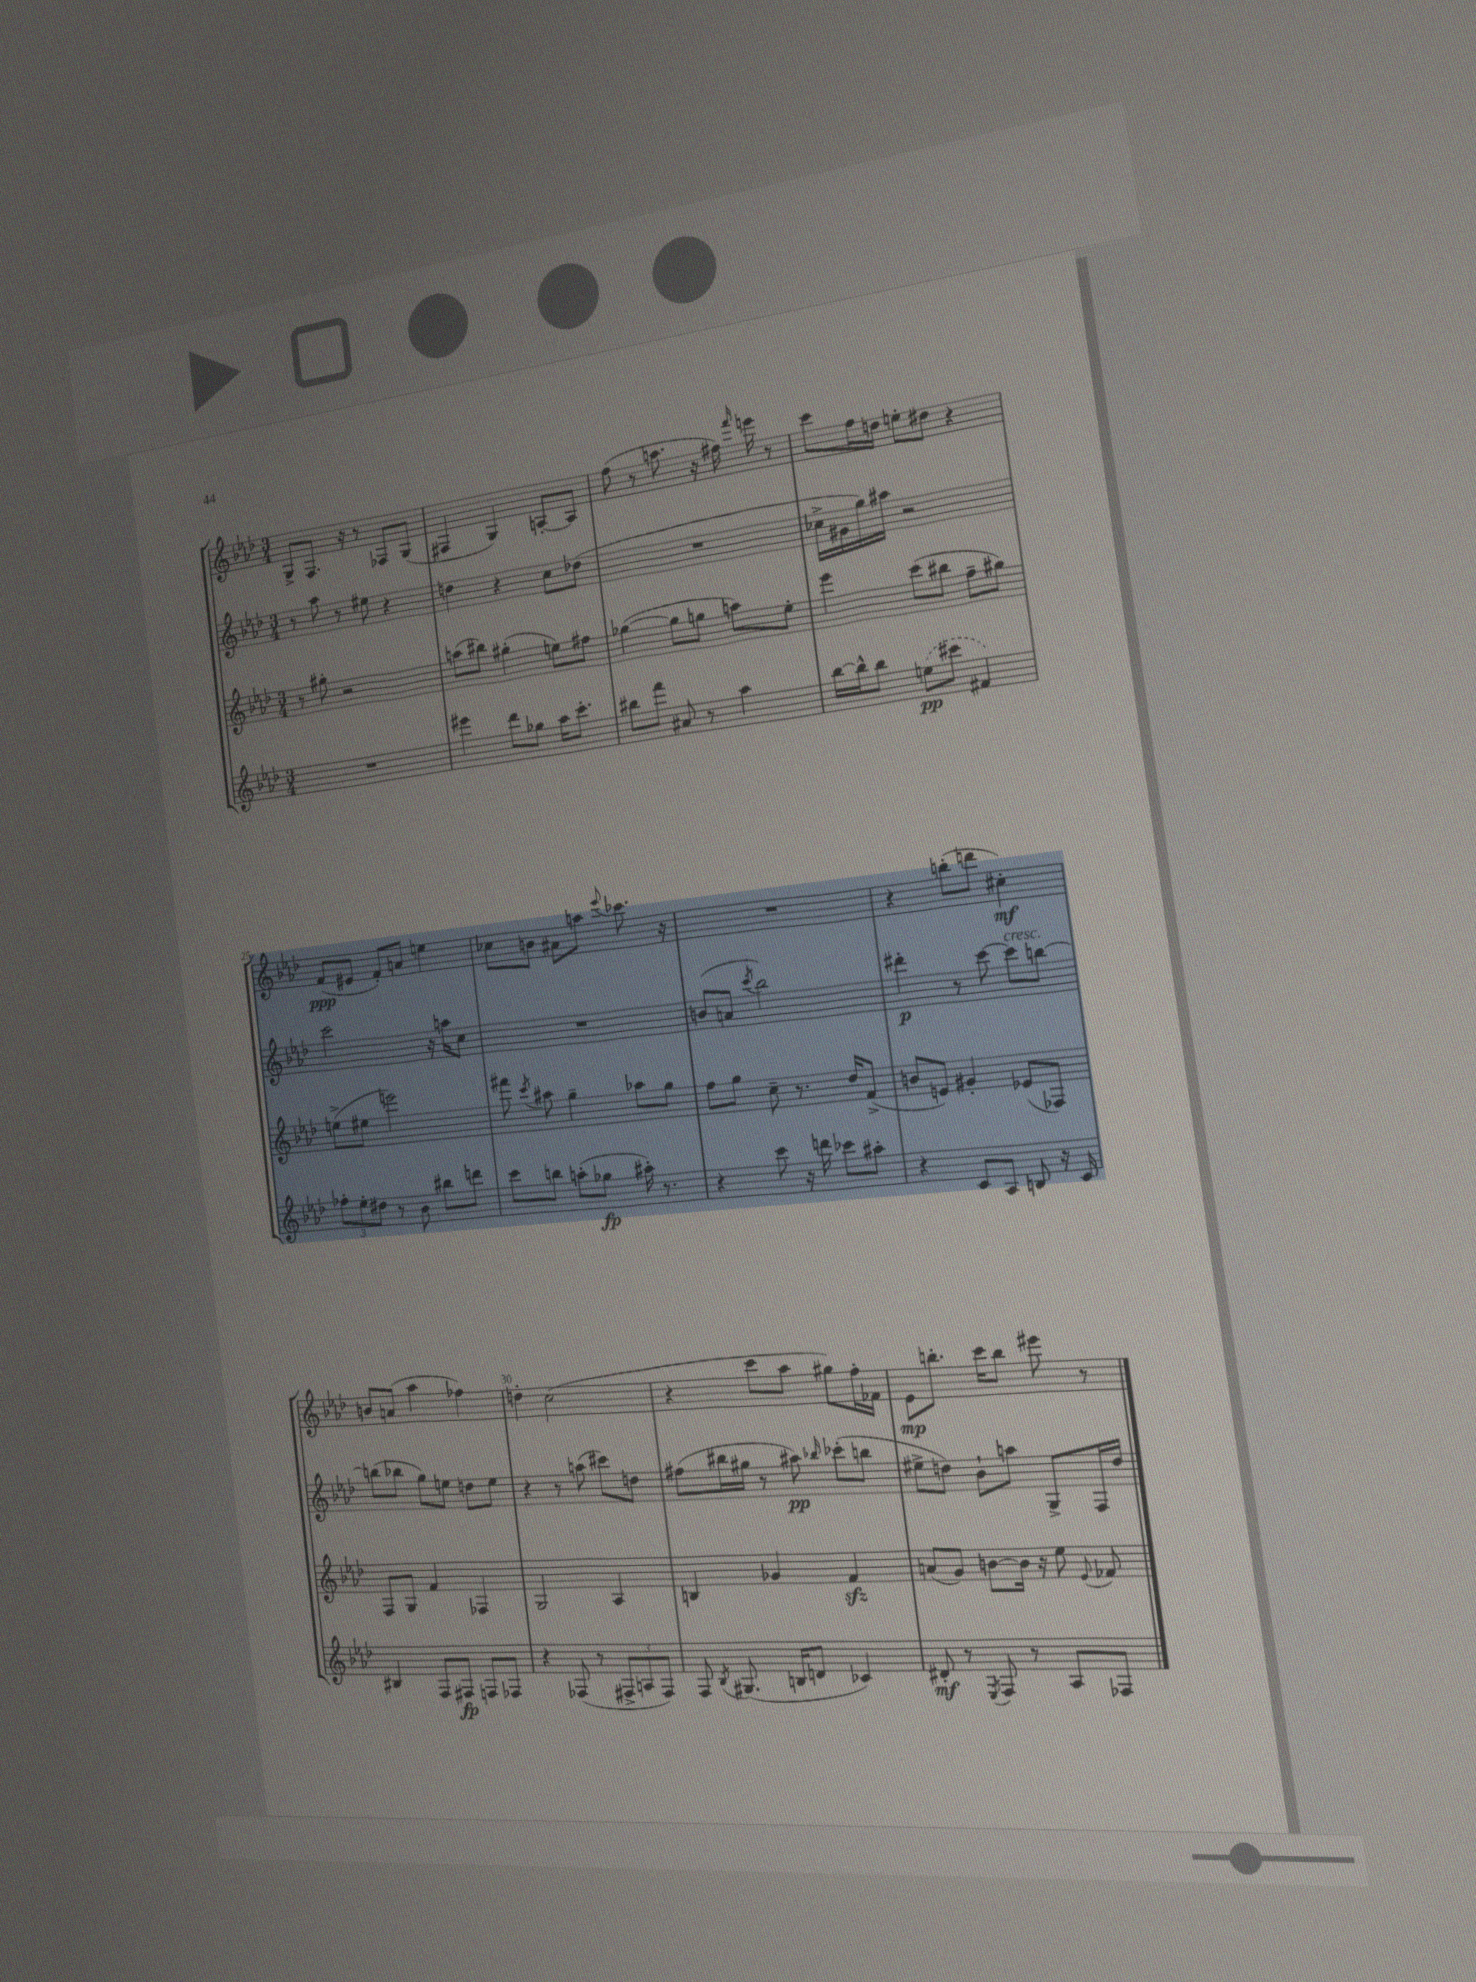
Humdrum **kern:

**kern	**dynam	**kern	**kern	**dynam	**kern	**dynam
*part4	*part4	*part3	*part2	*part2	*part1	*part1
*staff4	*staff4	*staff3	*staff2	*staff2	*staff1	*staff1
*clefG2	*	*clefG2	*clefG2	*	*clefG2	*
*k[b-e-a-d-]	*	*k[b-e-a-d-]	*k[b-e-a-d-]	*	*k[b-e-a-d-]	*
*M3/4	*	*M3/4	*M3/4	*	*M3/4	*
=21	=21	=21	=21	=21	=21	=21
2.r	.	8r	8r	.	8G^/L	.
.	.	8gg#X'\	8aa-\	.	8.F/J	.
.	.	2r	8r	.	.	.
.	.	.	.	.	16r	.
.	.	.	8ee#X\	.	8r	.
.	.	.	4r	.	8F-X/L	.
.	.	.	.	.	(8G/J	.
=22	=22	=22	=22	=22	=22	=22
4eee#X\	.	(8aan\L	4ddn\	.	4F#X/	.
.	.	8bb#X\J)	.	.	.	.
8ddd-\L	.	(4gg#X'\	4r	.	4G/)	.
8gg-X\J	.	.	.	.	.	.
16aa-\KL	.	8een\L)	8cc\L	.	[8An'/L	.
8.ccc'\J	.	.	.	.	.	.
.	.	8ff#X\J	(8dd-X\J	.	8A/J]	.
=23	=23	=23	=23	=23	=23	=23
8bb#X\L	.	([4gg-X\	2.r	.	(8ff\	.
8fff\J	.	.	.	.	8r	.
8a#X/	.	8gg-\L]	.	.	8.aan\	.
8r	.	8ggn\J	.	.	.	.
.	.	.	.	.	16r	.
4aa-\	.	8aan\L)	.	.	16ff#X\)	.
.	.	.	.	.	16qqfff/	.
.	.	.	.	.	16eeen\	.
.	.	8ee-'\J	.	.	8r	.
=24	=24	=24	=24	=24	=24	=24
[16bb-\LL	.	4eee-\	16cc-X^\LL	.	8ccc\L	.
16bb-^^\J]	.	.	16g#X\	.	.	.
8bb-\J	.	.	16gg\)	.	16ff\L	.
.	.	.	16aa#X\JJ	.	16ddn\JJ	.
(8een\L	pp	(8ccc\L	2r	.	8een'\L	.
8ccc#X\J	.	8bb#X\J	.	.	8dd#X\J	.
4f#X/)	.	8ff~\L	.	.	4r	.
.	.	8gg#X\J)	.	.	.	.
!!LO:LB:g=z
=25	=25	=25	=25	=25	=25	=25
12ff-X'\L	.	(8een^\L	2ccc\	.	(8f/L	ppp
12ee-'\	.	.	.	.	.	.
.	.	8ee#X\J	.	.	8e#X/J	.
12dd#X\J	.	.	.	.	.	.
8r	.	2eeen\)	.	.	8f'/L)	.
8b-\	.	.	.	.	8an/J	.
8bb#X\L	.	.	16r	.	4een\	.
.	.	.	16aan\KL	.	.	.
8dddn\J	.	.	8cc\J	.	.	.
=26	=26	=26	=26	=26	=26	=26
8ccc\L	.	8fff#X\	2.r	.	8cc-X\L	.
.	.	8qccc/	.	.	.	.
8bbn\J	.	8aa#X\	.	.	8bn\J	.
(8aan'\L	.	4gg~\	.	.	8a#X\L	.
8gg-X\J	fp	.	.	.	8aan\J	.
.	.	.	.	.	8qqeee-/	.
16aa#X'\)	.	8aa-X\L	.	.	8.ccc-X\	.
8.r	.	.	.	.	.	.
.	.	8gg\J	.	.	.	.
.	.	.	.	.	16r	.
=27	=27	=27	=27	=27	=27	=27
4r	.	8ff\L	(8bn/L	.	2.r	.
.	.	8gg\J	8an/J	.	.	.
.	.	.	8qccc/	.	.	.
8ccc\	.	8cc~\	2bb-\)	.	.	.
16r	.	8.r	.	.	.	.
16dddn\	.	.	.	.	.	.
8ccc-X\L	.	.	.	.	.	.
.	.	16dd-/KL	.	.	.	.
8aa#X'\J	.	(8f^/J	.	.	.	.
=28	=28	=28	=28	=28	=28	=28
4r	.	8bn/L	4ddd#X'\	p	4r	.
.	.	8en/J)	.	.	.	.
8c/L	.	4g#X'/	8r	.	(8bbn'\L	.
8A-/J	.	.	[8ccc\	.	8dddn\J	.
!	!	!	!LO:TX:a:i:t=cresc.	!	!	!
8Bn/	.	(8e-X/L	8ccc\L]	.	4cc#X'\)	mf
16r	.	8F-X/J)	[8bbn\J	.	.	.
16c/	.	.	.	.	.	.
!!LO:LB:g=z
=29	=29	=29	=29	=29	=29	=29
4B#X/	.	8F/L	(8bbn\L]	.	8bn/L	.
.	.	8G/J	8bb-X\J	.	(8an/J	.
8F/L	.	4f/	8gg\L)	.	4aa-\	.
8F#X/J	fp	.	8een\J	.	.	.
8Fn/L	.	4F-X/	8ddn\L	.	4ff-X\)	.
8F-X/J	.	.	8ee\J	.	.	.
=30	=30	=30	=30	=30	=30	=30
4r	.	2G/	4r	.	4ddn'\	.
(8F-X/	.	.	8r	.	(2cc\	.
8r	.	.	(8aan\	.	.	.
12F#X^/L	.	4A-/	8ccc#X\L)	.	.	.
12An/	.	.	.	.	.	.
.	.	.	8ddn\J	.	.	.
12F#/J)	.	.	.	.	.	.
=31	=31	=31	=31	=31	=31	=31
8F/	.	4Bn/	(8ff#X\L	.	4r	.
8qB-/	.	.	.	.	.	.
(8.G#X/	.	.	16bb#X\L	.	.	.
.	.	.	16gg#X\JJ	.	.	.
.	.	4g-X/	8r	.	8ccc\L	.
16Bn/KL	.	.	.	.	.	.
8dn/J	.	.	8aa#X\)	pp	8aa-\J	.
.	.	.	16qqbb-X/	.	.	.
4c-X/)	.	4fzz/	(8ccc-X'\L	.	8gg#X\L)	.
.	.	.	8bbn\J	.	16ff'\L	.
.	.	.	.	.	16f-X\JJ	.
=32	=32	=32	=32	=32	=32	=32
8d#X'/	mf	(8an/L	8ee#X^\L	.	8e-\L	mp
8r	.	8g/J)	8ddn\J)	.	8.bbn'\J	.
8qE-/	.	.	.	.	.	.
8F/	.	[8bn\L	8b-`\L	.	.	.
.	.	.	.	.	16ccc\KL	.
8r	.	16b\Jk]	8aan\J	.	8bb\J	.
.	.	16r	.	.	.	.
8A-/L	.	8ee-\	8G^/L	.	8eee#X\	.
.	.	8qqe-/	.	.	.	.
8F-X/J	.	8f-X/	16F/L	.	8r	.
.	.	.	16dd/JJ	.	.	.
==	==	==	==	==	==	==
*-	*-	*-	*-	*-	*-	*-
